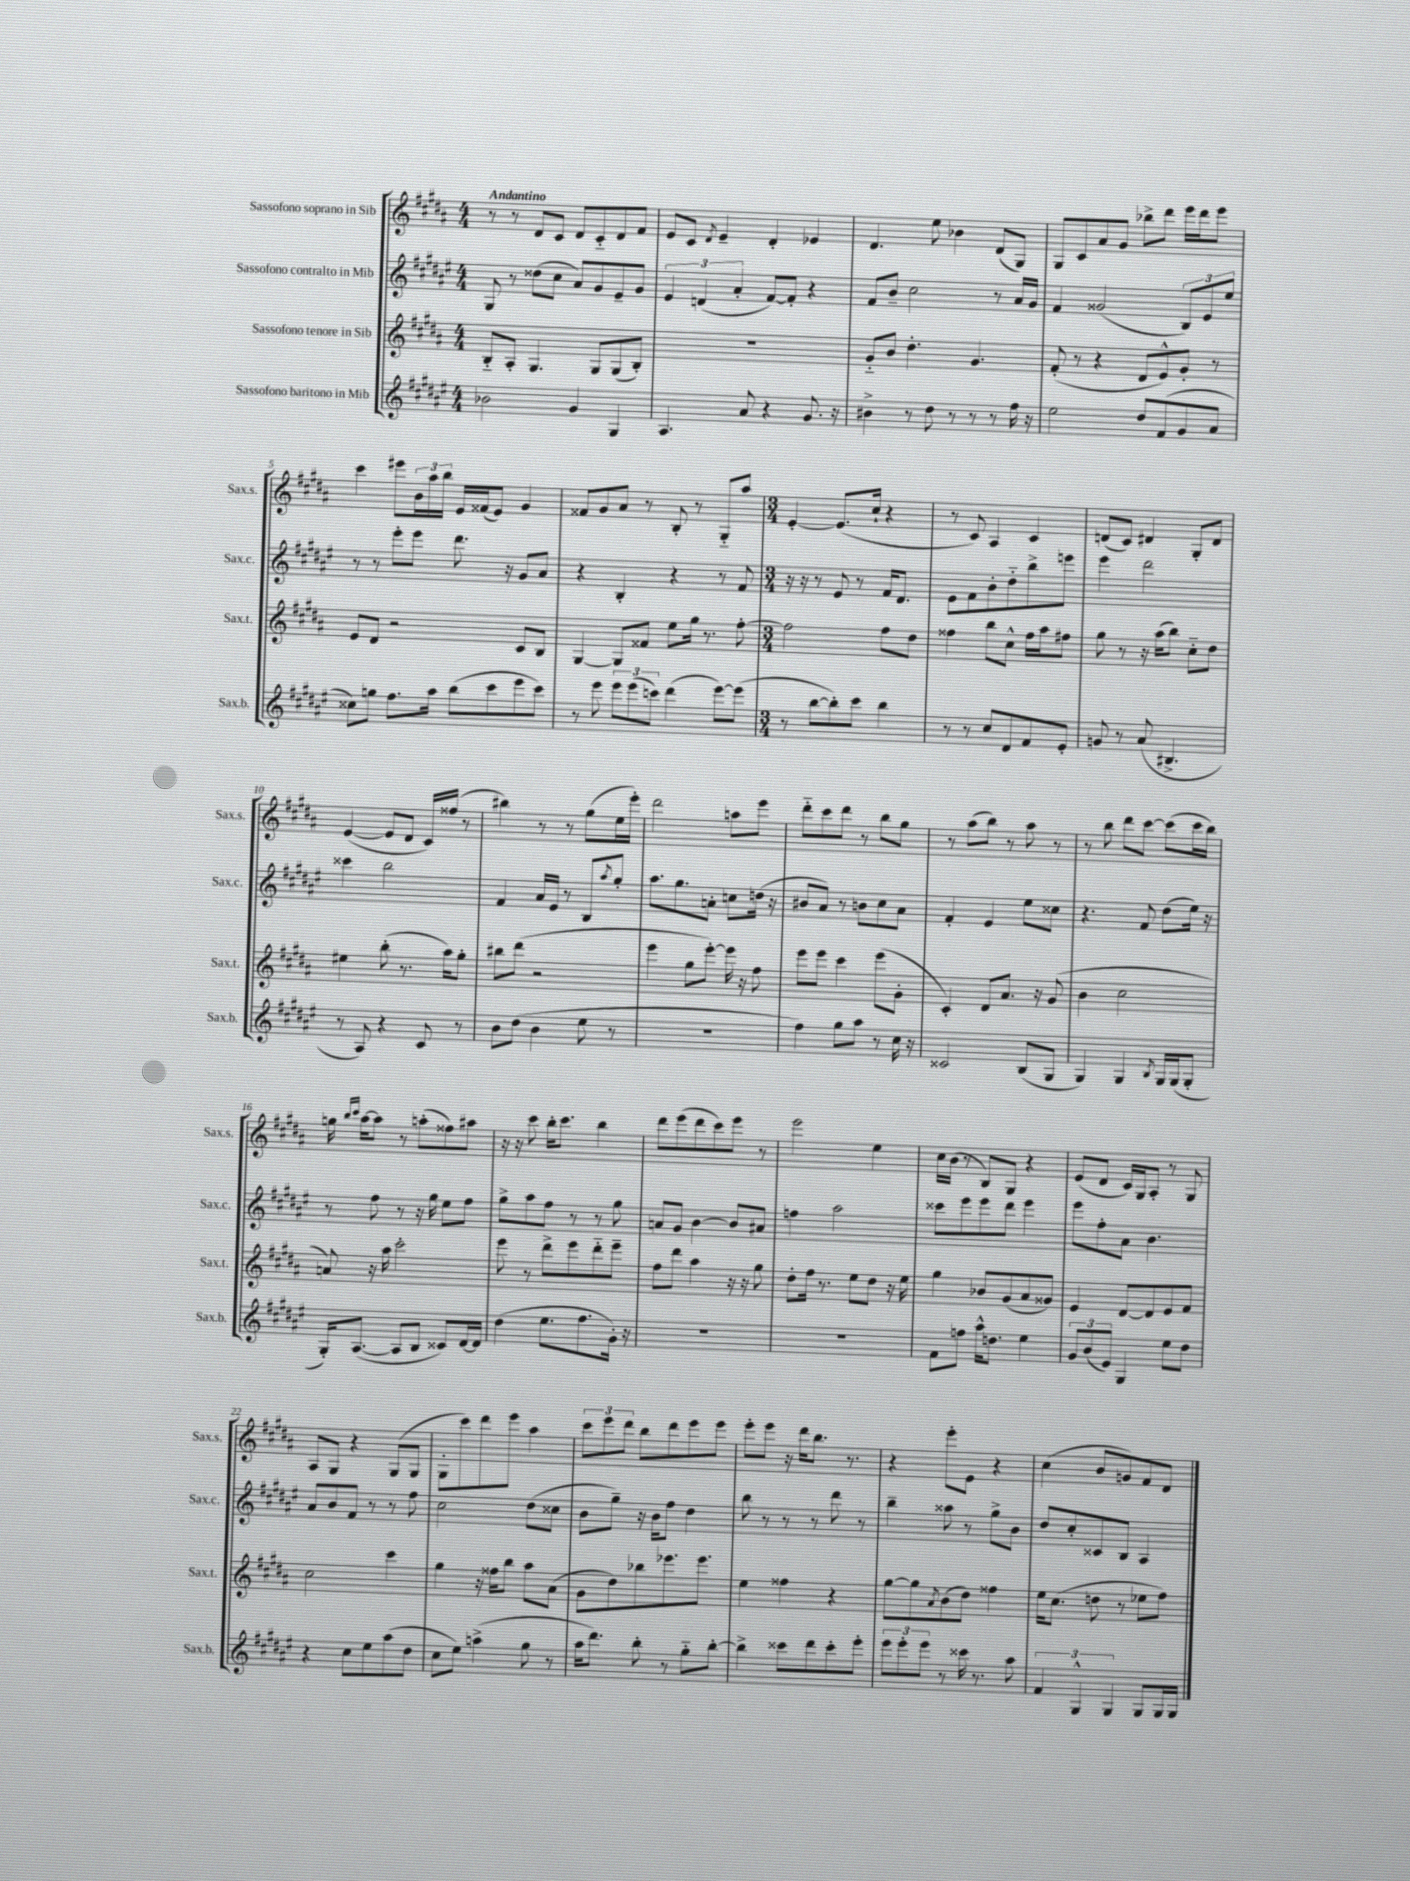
<<
\new StaffGroup <<
\new Staff = "s0" \with { instrumentName = "Sassofono soprano in Sib" shortInstrumentName = "Sax.s." } {
    \clef treble \key b \major \numericTimeSignature \time 4/4 \tempo "Andantino"
    r8 r8 dis'8 cis'8 dis'8 cis'8-_ dis'8 fis'8 |
    e'8 cis'8 \acciaccatura { dis'8 } e'4-- dis'4-. ees'4 |
    dis'4. e''8 bes'4 dis'8( gis8) |
    gis8 cis'8 ais'8 gis'8 bes''8-> dis'''8 e'''16 dis'''16 e'''8 |
    cis'''4 eis'''8 \tuplet 3/2 { b'16 ais''16 b''16 } e'16 fisis'16( e'8) gis'4 |
    fisis'8 gis'8 ais'8 r8 b8-. r8 gis8-_ ais''8 |
    \numericTimeSignature \time 3/4 e'4~-. e'8.( cis''16-! r4 |
    r8 cis'8) ais4 cis'4 |
    d'8( cis'8) dis'4 gis8-. dis'8 |
    e'4~( e'8 dis'8 cis'16) fisis''16( r8 |
    bis''4) r8 r8 gis''8( e''16 e'''16-.) |
    dis'''2 a''8 e'''8 |
    dis'''8-_ cis'''8 dis'''8 r8 b''8 gis''8 |
    r8 ais''8( b''8) r8 ais''8 r8 |
    r8 b''8 dis'''8 cis'''8~ cis'''8( cis'''16 b''16) |
    g''16 \grace { b''16 cis'''16 } ais''16~ ais''8 r8 a''8-.( fisis''8) ais''8 |
    r16 r16 cis'''8 b''16-. cis'''8. b''4 |
    dis'''8 e'''8( dis'''8 cis'''8) e'''8 r8 |
    e'''2 e''4 |
    cis''16 b'16( r8 b8) gis8 r4 |
    e'8( dis'8 cis'16) gis16 ais8-. r8 gis8 |
    ais8 gis8 r4 gis8( gis8 |
    gis8-. cis'''8) dis'''8 e'''8 ais''4 |
    \tuplet 3/2 { cis'''8 e'''8 dis'''8 } b''8 dis'''8 e'''8 e'''8 |
    e'''8-. e'''8 r16 dis'''16 b''8. r8. |
    r4 e'''8-. e'8 r4 |
    cis''4( b'8 g'8) fis'8 dis'8 \bar "|." |
}
\new Staff = "s1" \with { instrumentName = "Sassofono contralto in Mib" shortInstrumentName = "Sax.c." } {
    \clef treble \key fis \major \numericTimeSignature \time 4/4
    gis8 r8 disis''8( cis''8 ais'8) gis'8 eis'8-- gis'8 |
    \tuplet 3/2 { eis'4 d'4( ais'4-. } fis'8~) fis'8-. r4 |
    fis'8 b'8-- cis''2 r8 ais'16 gis'16 |
    fis'4 gisis'2( \tuplet 3/2 { b8) eis'8 eis''8 } |
    r8 r8 eis'''8-. eis'''8 dis'''8. r16 gis'8 ais'8 |
    r4 b4-. r4 r8 fis'8 |
    \numericTimeSignature \time 3/4 r16 r16 r8 eis'8 r8 fis'16 dis'8. |
    eis'8 fis'8 b'8-. dis''8-_ b''8-> e'''8 |
    eis'''4 dis'''2 |
    cisis'''4 b''2 |
    fis'4 ais'16 eis'16 r8 b8 \acciaccatura { ais''8 } gis''8-. |
    ais''8. gis''8. a'8-. c''8 d''16( r16 |
    bis'8 ais'8) r8 b'8 cis''8 ais'8 |
    fis'4-. eis'4 eis''8 cisis''8 |
    r4. fis'8 dis''8( eis''16) r16 |
    r8 fis''8 r8 r16 gis''16 eis''8 fis''8 |
    gis''8-> ais''8 fis''8 r8 r8 gis''8 |
    a'8 gis'8 b'4~ b'8 ais'8 |
    f''4 ais''2 |
    cisis'''8 eis'''8 eis'''8 dis'''8 eis'''4 |
    eis'''8 fis''8-. ais'8 b'4. |
    ais'8 b'8 fis'8 r8 r8 fis''8 |
    cis''2 dis''8( cisis''8 |
    b'8 gis''8--) r16 b'16 fis''8 dis''4 |
    b''8 r8 r8 r8 dis'''8 r8 |
    b''4-- aisis''8 r8 gis''8-> b'8 |
    dis''8 cis''8-. cisis'8 b8 ais4 \bar "|." |
}
\new Staff = "s2" \with { instrumentName = "Sassofono tenore in Sib" shortInstrumentName = "Sax.t." } {
    \clef treble \key b \major \numericTimeSignature \time 4/4
    b8-_ ais8-. gis4. gis8 gis8( b8-.) |
    R1 |
    gis'8-_ b'8 dis''4.-. gis'4. |
    fis'8-.( r8 r4 dis'8 e'8-^) gis'8-. r8 |
    e'8 dis'8 r2 cis'8 b8 |
    gis4~ gis8 fisis'8 e''8 gis''16 r8. fis''8~-. |
    \numericTimeSignature \time 3/4 fis''2 fis''8 dis''8 |
    fisis''4 b''8 cis''8-^ fisis''16 ais''16 fis''8 |
    gis''8 r8 r16 ais''16( b''8) cis''8-_ dis''8 |
    eis''4 b''8-.( r8. ais''16) gis''8-. |
    bis''8 dis'''8( r2 |
    e'''4 gis''8 e'''8~-.) e'''16 r16 fis''8 |
    e'''8 e'''8 cis'''4 e'''8( gis'8-. |
    cis'4-.) dis'8 ais'8. r16 gis'8( |
    b'4 cis''2 |
    a'8) r16 ais''16 cis'''2-. |
    e'''8 r8 dis'''8-> e'''8 dis'''8-_ e'''8-- |
    fis''8 dis'''8 ais''4 r16 r16 gis''8 |
    dis''8-. fis''16 r8. e''8 dis''8 r16 e''16 |
    gis''4 bes'8 gis'8( ais'8 gisis'8) |
    e'4 dis'8~ dis'8 e'8 fis'8 |
    cis''2 cis'''4 |
    gis''4 r16 fisis''16 b''8 ais''8 ais'8( |
    gis'8 dis''8) bes''8 ees'''8. ees'''8. |
    e''4 fisis''4 r4 |
    gis''8~ gis''8 \acciaccatura { ais'8 } b'8( dis''8) fisis''4 |
    e''16 cis''8.( d''8 r8 ees''8 fis''8) \bar "|." |
}
\new Staff = "s3" \with { instrumentName = "Sassofono baritono in Mib" shortInstrumentName = "Sax.b." } {
    \clef treble \key fis \major \numericTimeSignature \time 4/4
    bes'2 gis'4 gis4 |
    ais4. ais'8 r4 gis'8. r16 |
    bis'4-> r8 dis''8 r8 r8 r8 fis''16 r16 |
    eis''2 dis''8 fis'8( gis'8 ais'8 |
    cisis''8) g''8 fis''8. ais''16 b''8( cis'''8 eis'''8 cis'''8) |
    r8 eis'''8 \tuplet 3/2 { eis'''8 eis'''8( c'''8) } dis'''4( eis'''8~) eis'''8( |
    \numericTimeSignature \time 3/4 r8 b''8~ b''8-.) cis'''8 b''4 |
    r8 r8 cis''8 dis'8 fis'8 eis'8-. |
    g'8 r8 ais'8( bis4.-> |
    r8 ais8) r4 cis'8 r8 |
    b'8 dis''8( b'4 eis''8 r8 |
    R2. |
    fis''4) gis''8 ais''8 r8 cis''16 r16 |
    cisis'2 b8( gis8 |
    gis4) gis4 \acciaccatura { b8 } gis16 gis16( gis8-. |
    gis16-.) ais8.~( ais8 b8 cisis'8) dis'16~ dis'16 |
    dis''4( eis''8. fis''8. gis'16-.) r16 |
    R2. |
    R2. |
    fis'8 f''8 ais''16-^ d''8. eis''4 |
    \tuplet 3/2 { gis'8 b'8( eis'8) } gis4 eis''8 dis''8 |
    r4 cis''8 eis''8 ais''8( dis''8 |
    cis''8 eis''8) a''4->( gis''8 r8 |
    ais''16 dis'''8.) b''8-. r8 gis''8-_ b''8~-. |
    b''4-> cisis'''8 dis'''8 cisis'''8-. eis'''8-. |
    \tuplet 3/2 { eis'''8 eis'''8-. eis'''8 } r8 cisis'''16 r8. ais''8 |
    \tuplet 3/2 { fis'4 gis4-^ gis4 } gis8 gis16 gis16 \bar "|." |
}
>>
>>
